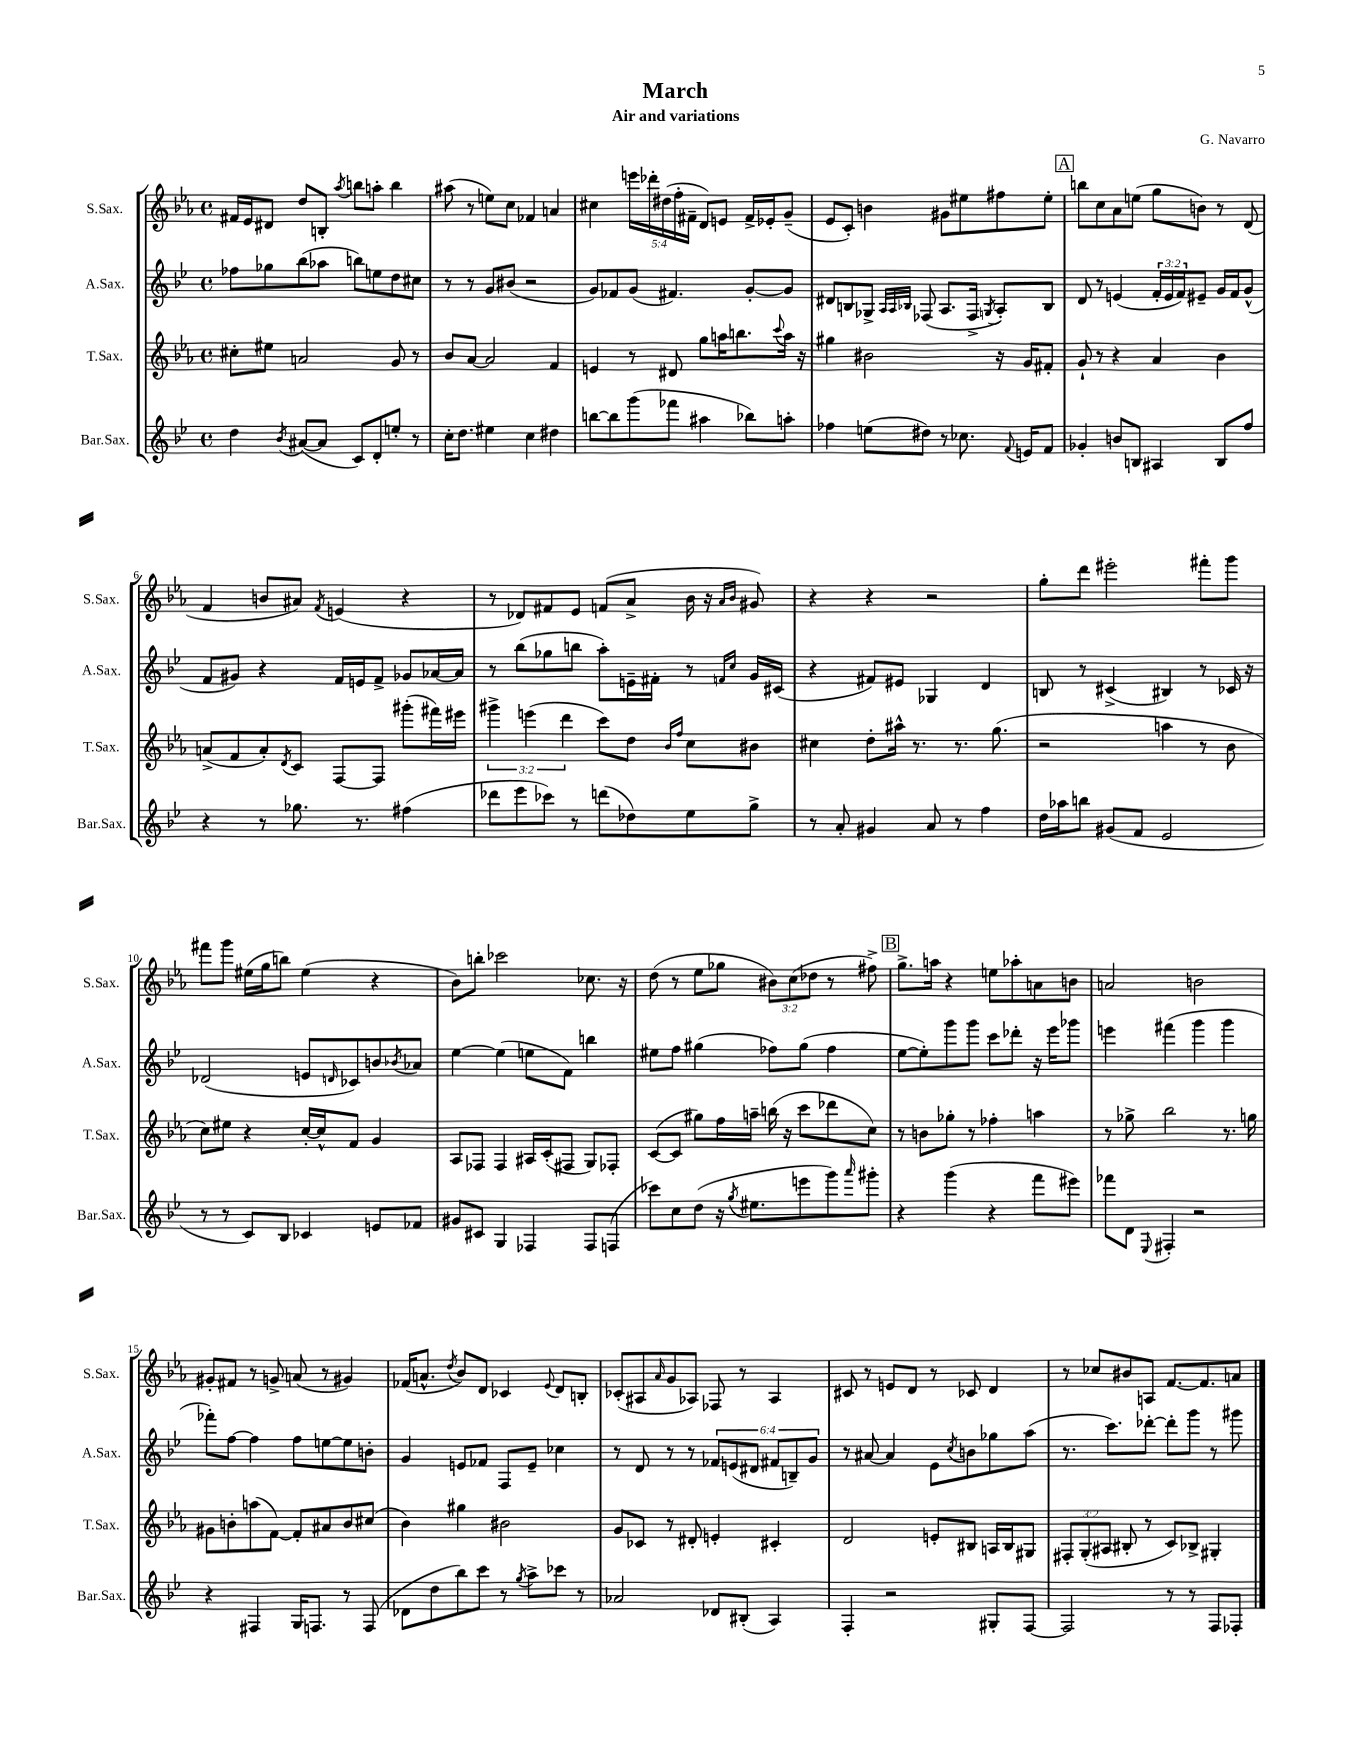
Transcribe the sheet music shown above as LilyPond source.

\header { title = "March" composer = "G. Navarro" subtitle = "Air and variations" }
<<
\new StaffGroup <<
\new Staff = "s0" \with { instrumentName = "S.Sax." shortInstrumentName = "S.Sax." } {
    \clef treble \key ees \major \defaultTimeSignature \time 4/4 \override Staff.TupletNumber.text = #tuplet-number::calc-fraction-text
    fis'16 ees'16 dis'8 d''8 b8-. \acciaccatura { aes''8 } b''8 a''8-. b''4 |
    ais''8( r8 e''8) c''8 fes'4 a'4 |
    cis''4 \tuplet 5/4 { e'''16 des'''16-. dis''16( f''16-. fis'16-- } d'8) e'8 fis'16-> ees'16-. g'8--( |
    ees'8 c'8-.) b'4 gis'8 eis''8 fis''8 eis''8-. |
    \mark \markup { \box "A" } b''8 c''8 aes'8 e''8( g''8 b'8) r8 d'8( |
    f'4 b'8 ais'8) \acciaccatura { f'8 } e'4( r4 |
    r8 des'8) fis'8 ees'8 f'8( aes'8-> bes'16 r16 \grace { aes'16 bes'16 } gis'8) |
    r4 r4 r2 |
    g''8-. d'''8 eis'''2-. fis'''8-. g'''8 |
    fis'''8 g'''8 eis''16( g''16 b''8) eis''4( r4 |
    bes'8) b''8-. ces'''2 ces''8. r16 |
    d''8( r8 ees''8 ges''8 \tuplet 3/2 { bis'8) c''8( des''8 } r8 fis''8->) |
    \mark \markup { \box "B" } g''8.-> a''16 r4 e''8 aes''8-. a'8 b'8 |
    a'2 b'2 |
    gis'8-. fis'8 r8 g'8-> a'8( r8 gis'4) |
    fes'16( a'8.-^ \acciaccatura { d''8 } bes'8) d'8 ces'4 \appoggiatura { ees'8 } d'8 b8-. |
    ces'8-.( ais8 \grace { aes'16 } g'8 aes8) fes8 r8 aes4 |
    cis'8 r8 e'8 d'8 r8 ces'8 d'4 |
    r8 ces''8 bis'8 a8 f'8.~ f'8. a'8 \bar "|." |
}
\new Staff = "s1" \with { instrumentName = "A.Sax." shortInstrumentName = "A.Sax." } {
    \clef treble \key bes \major \defaultTimeSignature \time 4/4 \override Staff.TupletNumber.text = #tuplet-number::calc-fraction-text
    fes''8 ges''8 bes''8( aes''8 b''8) e''8 d''8 cis''8 |
    r8 r8 g'8 bis'8( r2 |
    g'8) fes'8 g'8( fis'4.) g'8~-. g'8 |
    dis'8 b8 ges8-> \grace { a32 a32 bes32 } fes8( a8. fes16-> \acciaccatura { g8 } a8-.) bes8 |
    \mark \markup { \box "A" } d'8 r8 e'4( \tuplet 3/2 { f'16-. e'16 f'16) } eis'8-- g'16 f'16 g'8-^( |
    f'8 gis'8) r4 f'16 e'16 f'8-> ges'8 aes'16~ aes'16 |
    r8 bes''8( ges''8 b''8 a''8-.) e'16-- fis'16-. r8 \grace { f'16 c''16 } g'16 cis'16( |
    r4 fis'8) eis'8 ges4 d'4 |
    b8 r8 cis'4->( bis4) r8 ces'16 r16 |
    des'2( e'8 \grace { d'16 } ces'8) b'8 \acciaccatura { bes'8 } aes'8 |
    ees''4~ ees''4( e''8 f'8) b''4 |
    eis''8 f''8 gis''4( fes''8) gis''8( fes''4 |
    \mark \markup { \box "B" } ees''8~ ees''8-.) g'''8 g'''8 c'''8 des'''8-. r16 ees'''16 ges'''8 |
    e'''4 fis'''4( g'''4 g'''4 |
    fes'''8-.) f''8~ f''4 f''8 e''8~ e''8 b'8-. |
    g'4 e'8 fes'8 f8 e'8-- ces''4 |
    r8 d'8 r8 r8 \tuplet 6/4 { fes'8 e'8( dis'8 fis'8 b8--) g'8 } |
    r8 ais'8~ ais'4 ees'8 \acciaccatura { c''8 } b'8 ges''8 a''8( |
    r8. c'''8.) des'''8~-. des'''8-. g'''8 r8 gis'''8 \bar "|." |
}
\new Staff = "s2" \with { instrumentName = "T.Sax." shortInstrumentName = "T.Sax." } {
    \clef treble \key ees \major \defaultTimeSignature \time 4/4 \override Staff.TupletNumber.text = #tuplet-number::calc-fraction-text
    cis''8-. eis''8 a'2 g'8 r8 |
    bes'8 aes'8~ aes'2 f'4 |
    e'4 r8 dis'8 g''8 a''16 b''8. \appoggiatura { c'''8 } a''16 r16 |
    gis''4 bis'2 r16 g'16 fis'8-. |
    \mark \markup { \box "A" } g'8-! r8 r4 aes'4 bes'4 |
    a'8->( f'8 a'8-.) \acciaccatura { d'8 } c'8 f8~ f8 gis'''8-.( fis'''16) eis'''16 |
    \tuplet 3/2 { gis'''4-> e'''4( d'''4 } c'''8) d''8 \grace { bes'16 f''16 } c''8 bis'8 |
    cis''4 d''8-. ais''16-^ r8. r8. g''8.( |
    r2 a''4 r8 bes'8 |
    c''8) eis''8 r4 c''16~-. c''16-^ f'8 g'4 |
    aes8 fes8 fes4 ais16 c'16-.( fis8 g8) fes8-. |
    c'8~( c'8 gis''8) f''16 a''16-- b''16( r16 c'''8 des'''8 c''8) |
    \mark \markup { \box "B" } r8 b'8 ges''8-. r8 fes''4-. a''4 |
    r8 ges''8-> bes''2 r8. g''16 |
    gis'8 b'8-. a''8( f'8~) f'8-. ais'8 b'8 cis''8( |
    bes'4) gis''4 bis'2 |
    g'8 ces'8 r8 dis'8-. e'4-. cis'4-. |
    d'2 e'8-. bis8 a16 bis16 gis8 |
    \tuplet 3/2 { fis8-. g8-.( ais8 } bis8-. r8 c'8) bes8-> gis4-. \bar "|." |
}
\new Staff = "s3" \with { instrumentName = "Bar.Sax." shortInstrumentName = "Bar.Sax." } {
    \clef treble \key bes \major \defaultTimeSignature \time 4/4
    d''4 \acciaccatura { bes'8 } ais'8~( ais'8 c'8) d'8-. e''8-. r8 |
    c''16-. d''8. eis''4 c''4 dis''4 |
    b''8~ b''8 g'''8( fes'''8 ais''4 bes''8) a''8-. |
    fes''4 e''8( dis''8) r8 ces''8. \appoggiatura { f'8 } e'16 f'8 |
    \mark \markup { \box "A" } ges'4-. b'8 b8 ais4 b8 f''8 |
    r4 r8 ges''8. r8. fis''4( |
    des'''8 ees'''8 ces'''8) r8 d'''8( des''8) ees''8 g''8-> |
    r8 a'8-. gis'4 a'8 r8 f''4 |
    d''16 aes''16 b''8 gis'8( f'8 ees'2 |
    r8 r8 c'8) bes8 ces'4 e'8 fes'8 |
    gis'8 cis'8 g4 fes4 fes8 f8( |
    ces'''8) c''8 d''8( r16 \acciaccatura { g''8 } eis''8. e'''8 g'''8) \grace { a'''16 } gis'''8-. |
    \mark \markup { \box "B" } r4 g'''4( r4 f'''8 eis'''8) |
    fes'''8 d'8 \appoggiatura { ees8 } fis4-. r2 |
    r4 fis4 g16 f8. r8 f8( |
    des'8 d''8 bes''8) c'''8 r8 \acciaccatura { g''8 } a''8-> ces'''8 r8 |
    aes'2 des'8 bis8-.( a4) |
    f4-. r2 gis8-. f8~ |
    f2 r8 r8 f8 fes8-. \bar "|." |
}
>>
>>
